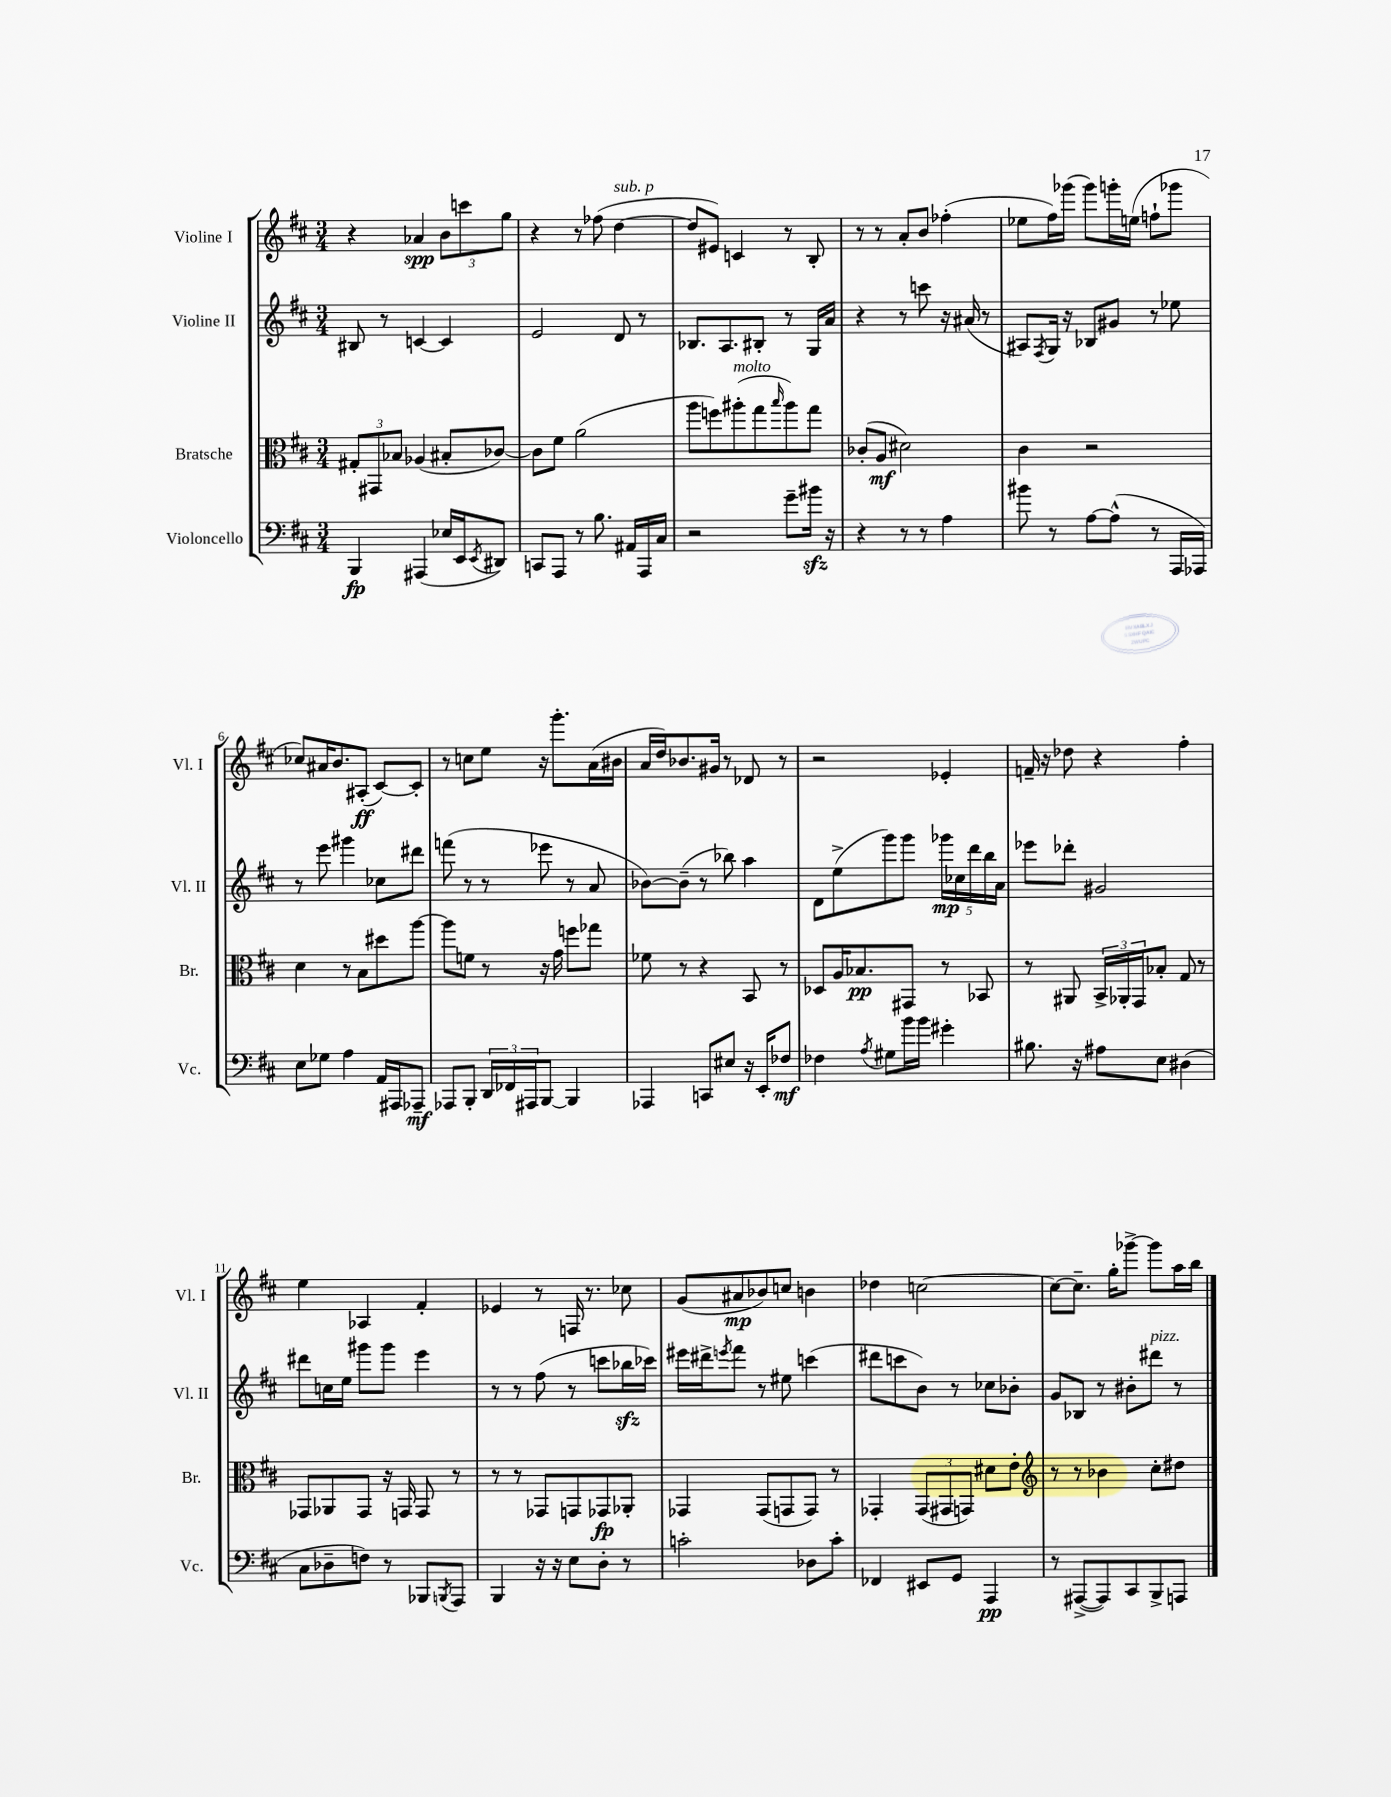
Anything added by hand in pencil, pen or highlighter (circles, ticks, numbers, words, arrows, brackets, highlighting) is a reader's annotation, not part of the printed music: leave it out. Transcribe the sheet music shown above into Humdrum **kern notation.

**kern	**dynam	**kern	**dynam	**kern	**dynam	**kern	**dynam
*part4	*part4	*part3	*part3	*part2	*part2	*part1	*part1
*staff4	*staff4	*staff3	*staff3	*staff2	*staff2	*staff1	*staff1
*I"Violoncello	*	*I"Bratsche	*	*I"Violine II	*	*I"Violine I	*
*I'Vc.	*	*I'Br.	*	*I'Vl. II	*	*I'Vl. I	*
*clefF4	*	*clefC3	*	*clefG2	*	*clefG2	*
*k[f#c#]	*	*k[f#c#]	*	*k[f#c#]	*	*k[f#c#]	*
*M3/4	*	*M3/4	*	*M3/4	*	*M3/4	*
=1	=1	=1	=1	=1	=1	=1	=1
4BBB/	fp	12G#X'/L	.	8B#X/	.	4r	.
.	.	12GG#X/	.	.	.	.	.
.	.	.	.	8r	.	.	.
.	.	12B-X/J	.	.	.	.	.
(4AAA#X/	.	(4A-X/	.	[4cn/	.	4a-X/	spp
16E-X/LL	.	8B#X'/L	.	4c/]	.	12b\L	.
16EE/J	.	.	.	.	.	.	.
.	.	.	.	.	.	12cccn\	.
8qEE/	.	.	.	.	.	.	.
8DD#X/J)	.	[8c-X/J)	.	.	.	.	.
.	.	.	.	.	.	12gg\J	.
=2	=2	=2	=2	=2	=2	=2	=2
8CCn/L	.	8c-\L]	.	2e/	.	4r	.
8AAA/J	.	8f#\J	.	.	.	.	.
8r	.	(2a\	.	.	.	8r	.
8.B\	.	.	.	.	.	(8ff-X\	.
!	!	!	!	!	!	!LO:TX:a:i:t=sub. p	!
.	.	.	.	8d/	.	[4dd\	.
16AA#X/LL	.	.	.	.	.	.	.
16AAA/	.	.	.	8r	.	.	.
16C#/JJ	.	.	.	.	.	.	.
=3	=3	=3	=3	=3	=3	=3	=3
2r	.	8aa\L	.	8.B-X/L	.	8dd/L]	.
.	.	8ffn\)	.	.	.	8e#X/J)	.
.	.	.	.	8.A/	.	.	.
!	!	!LO:TX:a:i:t=molto	!	!	!	!	!
.	.	(8aa#X'\	.	.	.	4cn/	.
.	.	8gg\	.	8B#X'/J	.	.	.
.	.	16qqbb/	.	.	.	.	.
8g~\L	.	8aa#\)	.	8r	.	8r	.
16b#Xzz\Jk	.	8gg\J	.	16G/LL	.	8B'/	.
16r	.	.	.	16a/JJ	.	.	.
=4	=4	=4	=4	=4	=4	=4	=4
4r	.	(8c-X'/L	.	4r	.	8r	.
.	.	8A/J	mf	.	.	8r	.
8r	.	2d#X\)	.	8r	.	8a'/L	.
8r	.	.	.	8cccn\	.	8b/J	.
4A\	.	.	.	16r	.	(4ff-X'\	.
.	.	.	.	(16a#X/	.	.	.
.	.	.	.	8r	.	.	.
=5	=5	=5	=5	=5	=5	=5	=5
8b#X\	.	4c#\	.	8A#X/L)	.	8ee-X\L	.
.	.	.	.	8qF#/	.	.	.
8r	.	.	.	16G/Jk	.	16ff#\L)	.
.	.	.	.	16r	.	(16ggg-X\JJ	.
[8A\L	.	2r	.	8B-X/L	.	8ggg-\L)	.
(8A^^\J]	.	.	.	8g#X/J	.	16gggn'\L	.
.	.	.	.	.	.	(16een\JJ	.
8r	.	.	.	8r	.	8ffn`\L	.
16AAA/LL	.	.	.	8ee-X\	.	8ggg-X\J	.
16AAA-X/JJ)	.	.	.	.	.	.	.
!!LO:LB:g=z
=6	=6	=6	=6	=6	=6	=6	=6
8E\L	.	4d\	.	8r	.	8cc-X/L)	.
8G-X\J	.	.	.	8eee\	.	16a#X/K	.
.	.	.	.	.	.	8.b/	.
4A\	.	8r	.	4ggg#X\	.	.	.
.	.	8B\L	.	.	.	(8A#X'/J	ff
16AA/LL	.	8dd#X\	.	8cc-X\L	.	[8c#/L)	.
16AAA#X/J	.	.	.	.	.	.	.
8AAA-X~/J	mf	[8aa\J	.	8ddd#X\J	.	8c#'/J]	.
=7	=7	=7	=7	=7	=7	=7	=7
8AAA-X/L	.	8aa\L]	.	(8fffn\	.	8r	.
8BBB'/J	.	8fn\J	.	8r	.	8ccn\L	.
24DD/LL	.	8r	.	8r	.	8ee\J	.
24FF-X/	.	.	.	.	.	.	.
24AAA#X/J	.	.	.	.	.	.	.
[8BBB/J	.	16r	.	8eee-X\	.	16r	.
.	.	16g\	.	.	.	8.ggg'\L	.
4BBB/]	.	8ffn\L	.	8r	.	.	.
.	.	8gg-X\J	.	8a/	.	(16a\L	.
.	.	.	.	.	.	16b#X\JJ	.
=8	=8	=8	=8	=8	=8	=8	=8
4AAA-X/	.	8f-X\	.	[8b-X\L)	.	16a/LL	.
.	.	.	.	.	.	16dd/J)	.
.	.	8r	.	(8b-~\J]	.	8.b-X/	.
8CCn/L	.	4r	.	8r	.	.	.
.	.	.	.	.	.	16g#X/Jk	.
8E#X/J	.	.	.	8bb-X\)	.	8r	.
16r	.	8BB/	.	4aa\	.	8d-X/	.
16EE'/KL	.	.	.	.	.	.	.
8F-X/J	mf	8r	.	.	.	8r	.
=9	=9	=9	=9	=9	=9	=9	=9
4F-X\	.	8D-X/L	.	8d\L	.	2r	.
.	.	16A/K	.	(8ee^\	.	.	.
.	.	8.B-X/	pp	.	.	.	.
8qA/	.	.	.	.	.	.	.
8G#X\L	.	.	.	8ggg\)	.	.	.
16b\L	.	8GG#X/J	.	8ggg\J	.	.	.
16b\JJ	.	.	.	.	.	.	.
4g#X'\	.	8r	.	20ggg-X\LL	mp	4e-X'/	.
.	.	.	.	20cc-X\	.	.	.
.	.	.	.	20ddd\	.	.	.
.	.	8BB-X/	.	.	.	.	.
.	.	.	.	20bb\	.	.	.
.	.	.	.	20a\JJ	.	.	.
=10	=10	=10	=10	=10	=10	=10	=10
8.B#X\	.	8r	.	8eee-X\L	.	16fn~/	.
.	.	.	.	.	.	16r	.
.	.	8AA#X/	.	8ddd-X'\J	.	8dd-X\	.
16r	.	.	.	.	.	.	.
8A#X\L	.	24BB^/LL	.	2g#X/	.	4r	.
.	.	24AA-X'/	.	.	.	.	.
.	.	24GG/J	.	.	.	.	.
8E\J	.	8B-X'/J	.	.	.	.	.
(4D#X\	.	8G/	.	.	.	4ff#'\	.
.	.	8r	.	.	.	.	.
!!LO:LB:g=z
=11	=11	=11	=11	=11	=11	=11	=11
8C#\L	.	8GG-X/L	.	8ddd#X\L	.	4ee\	.
8D-X~\	.	8AA-X/	.	16ccn\L	.	.	.
.	.	.	.	16ee\JJ	.	.	.
8Fn\J)	.	8GG-/J	.	8ggg#X\L	.	4A-X/	.
8r	.	16r	.	8ggg#\J	.	.	.
.	.	16GGn/	.	.	.	.	.
8BBB-X/L	.	8GG/	.	4eee\	.	4f#'/	.
8qBBBn/	.	.	.	.	.	.	.
8AAA/J	.	8r	.	.	.	.	.
=12	=12	=12	=12	=12	=12	=12	=12
4BBB/	.	8r	.	8r	.	4e-X/	.
.	.	8r	.	8r	.	.	.
16r	.	8GG-X/L	.	(8ff#\	.	8r	.
16r	.	.	.	.	.	.	.
8E\L	.	8GGn/	.	8r	.	16Fn/	.
.	.	.	.	.	.	8.r	.
8D'\J	.	8GG-X/	fp	8cccn\L	.	.	.
8r	.	8AA-X'/J	.	16bb-Xzz\L	.	8cc-X\	.
.	.	.	.	16ccc-X\JJ)	.	.	.
=13	=13	=13	=13	=13	=13	=13	=13
2cn'\	.	4GG-X/	.	16eee#X\LL	.	(8g/L	.
.	.	.	.	16ddd#X^\J	.	.	.
.	.	.	.	8qeeen/	.	.	.
.	.	.	.	8fff#\J	.	8a#X/	mp
.	.	(8GG-/L	.	8r	.	8b-X/)	.
.	.	8GGn/	.	8ee#X\	.	8ccn/J	.
8D-X\L	.	8GG/J)	.	(4cccn\	.	4bn\	.
8c'\J	.	8r	.	.	.	.	.
=14	=14	=14	=14	=14	=14	=14	=14
4FF-X/	.	4GG-X'/	.	8ddd#X\L	.	4dd-X\	.
.	.	.	.	8cccn\	.	.	.
8EE#X/L	.	(12GG-/L	.	8b\J)	.	[2ccn\	.
.	.	12GG#X/	.	.	.	.	.
8GG/J	.	.	.	8r	.	.	.
.	.	12GGn/J)	.	.	.	.	.
4AAA/	pp	8d#X\L	.	8cc-X\L	.	.	.
.	.	8e'\J	.	8b-X'\J	.	.	.
=15	=15	=15	=15	=15	=15	=15	=15
*	*	*clefG2	*	*	*	*	*
8r	.	8r	.	8g/L	.	8cc\L_	.
([8AAA#X^/L	.	8r	.	8B-X/J	.	8.cc~\J]	.
8AAA#/])	.	4b-X\	.	8r	.	.	.
.	.	.	.	.	.	16gg'\KL	.
8CC#/	.	.	.	8b#X'\L	.	[8ggg-X^\J	.
!	!	!	!	!LO:TX:a:i:t=pizz.	!	!	!
8BBB^/	.	8cc#'\L	.	8ddd#X\J	.	8ggg-\L]	.
8AAAn/J	.	8dd#X\J	.	8r	.	16aa\L	.
.	.	.	.	.	.	16bb\JJ	.
==	==	==	==	==	==	==	==
*-	*-	*-	*-	*-	*-	*-	*-
